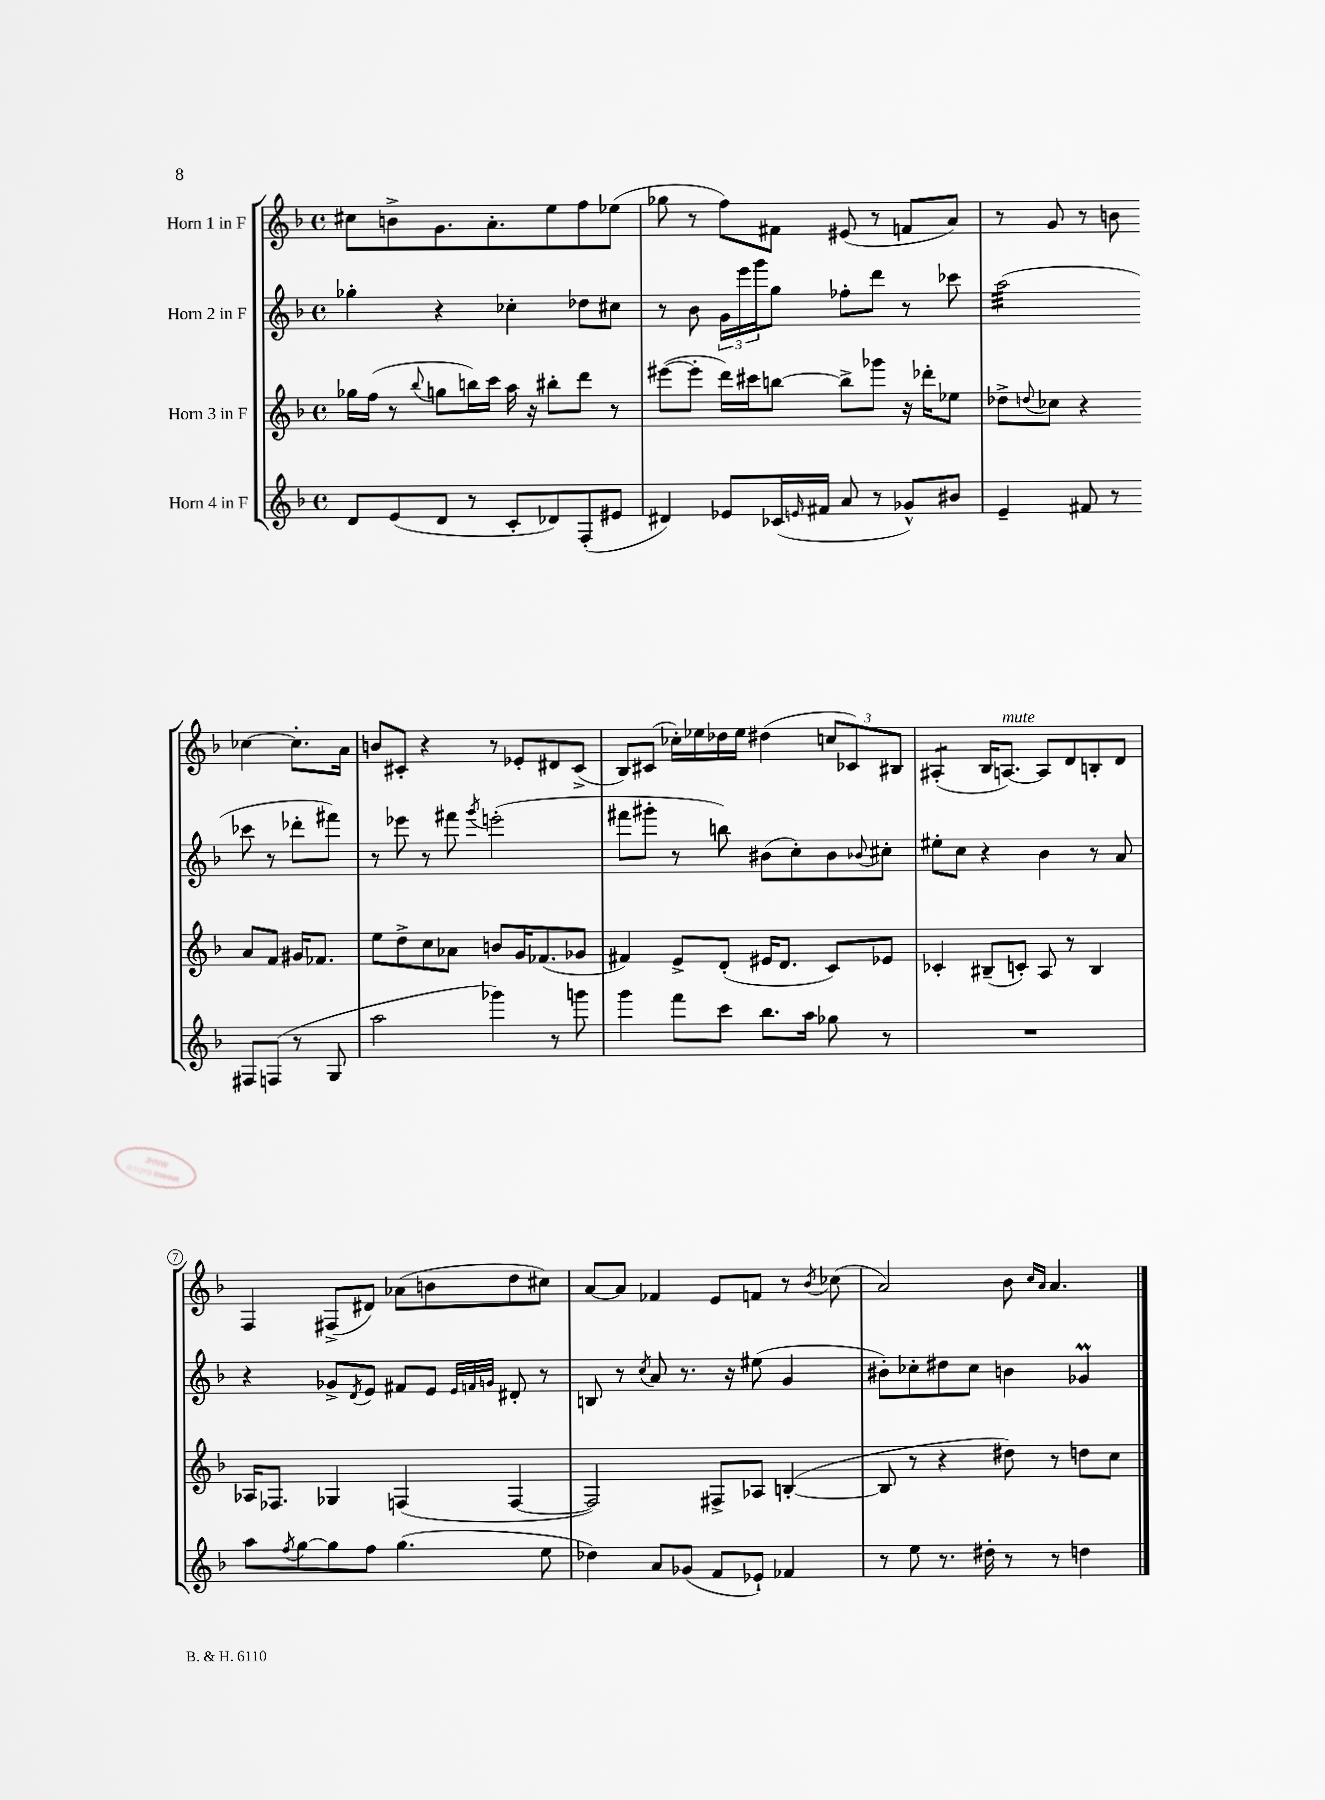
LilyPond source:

<<
\new StaffGroup <<
\new Staff = "s0" \with { instrumentName = "Horn 1 in F" } {
    \clef treble \key f \major \defaultTimeSignature \time 4/4
    cis''8 b'8-> g'8. a'8.-. e''8 f''8 ees''8( |
    ges''8 r8 f''8) fis'8 eis'8( r8 f'8 a'8) |
    r8 g'8 r8 b'8 ces''4~ ces''8.-. a'16 |
    b'8 cis'8-. r4 r8 ees'8-. dis'8 cis'8->( |
    bes8) cis'8( ces''16-.) ees''16 des''16 ees''16 dis''4( \tuplet 3/2 { c''8 ces'8) bis8 } |
    ais4:8-.( bes16 a8.~^\markup { \italic "mute" }) a8 d'8 b8-. d'8 |
    f4 fis8->( dis'8) aes'8( b'8 d''8 cis''8) |
    a'8~ a'8 fes'4 e'8 f'8 r8 \acciaccatura { bes'8 } ces''8( |
    a'2) bes'8 \grace { c''16 a'16 } a'4. \bar "|." |
}
\new Staff = "s1" \with { instrumentName = "Horn 2 in F" } {
    \clef treble \key f \major \defaultTimeSignature \time 4/4
    ges''4-. r4 ces''4-. des''8 cis''8 |
    r8 bes'8 \tuplet 3/2 { g'16 e'''16 g'''16 } g''8 fes''8-. d'''8 r8 ces'''8 |
    a''2:32( ces'''8 r8 des'''8-. fis'''8) |
    r8 ees'''8 r8 fis'''8 \acciaccatura { g'''8 } e'''2-.( |
    fis'''8 gis'''8-. r8 b''8) bis'8( c''8-.) bis'8 \appoggiatura { bes'8 } cis''8-. |
    eis''8-. c''8 r4 bes'4 r8 a'8 |
    r4 ges'8-> \acciaccatura { d'8 } e'8 fis'8 e'8 \grace { e'32 f'32 g'32 } dis'8-. r8 |
    b8 r8 \acciaccatura { c''8 } a'8 r8. r16 eis''8( g'4 |
    bis'8-.) ces''8-. dis''8 ces''8 b'4 ges'4\prall \bar "|." |
}
\new Staff = "s2" \with { instrumentName = "Horn 3 in F" } {
    \clef treble \key f \major \defaultTimeSignature \time 4/4
    ges''16 f''16( r8 \appoggiatura { bes''8 } g''8 b''16) c'''16 a''16 r16 bis''8-. d'''8 r8 |
    eis'''8~( eis'''8-. d'''16) cis'''16 b''8~ b''8-> ges'''8 r16 des'''16-. ees''8 |
    des''8-> \appoggiatura { d''8 } ces''8 r4 a'8 f'8 gis'16 fes'8. |
    e''8 d''8-> c''8 aes'8 b'8 g'16 fes'8.( ges'8 |
    fis'4) e'8-> d'8-.( eis'16 d'8. c'8) ees'8 |
    ces'4-. bis8--( c'8-.) a8 r8 bis4 |
    aes16 fes8. ges4 f4( f4~ |
    f2) fis8-> aes8 b4~-.( |
    b8 r8 r4 dis''8) r8 d''8 c''8 \bar "|." |
}
\new Staff = "s3" \with { instrumentName = "Horn 4 in F" } {
    \clef treble \key f \major \defaultTimeSignature \time 4/4
    d'8 e'8( d'8 r8 c'8-. des'8) f8-.( eis'8 |
    dis'4) ees'8 ces'16( \grace { e'16 } fis'16 a'8 r8 ges'8-^) bis'8 |
    e'4-- fis'8 r8 fis8 f8( r8 g8 |
    a''2 ges'''4) r8 g'''8 |
    g'''4 f'''8 c'''8 bes''8. a''16 ges''8 r8 |
    R1 |
    a''8 \acciaccatura { f''8 } g''8~ g''8 f''8 g''4.( e''8 |
    des''4) a'8 ges'8( f'8 ees'8-!) fes'4 |
    r8 e''8 r8. dis''16-. r8 r8 d''4 \bar "|." |
}
>>
>>
\layout { \context { \Score \override BarNumber.stencil = #(make-stencil-circler 0.1 0.3 ly:text-interface::print) } }
